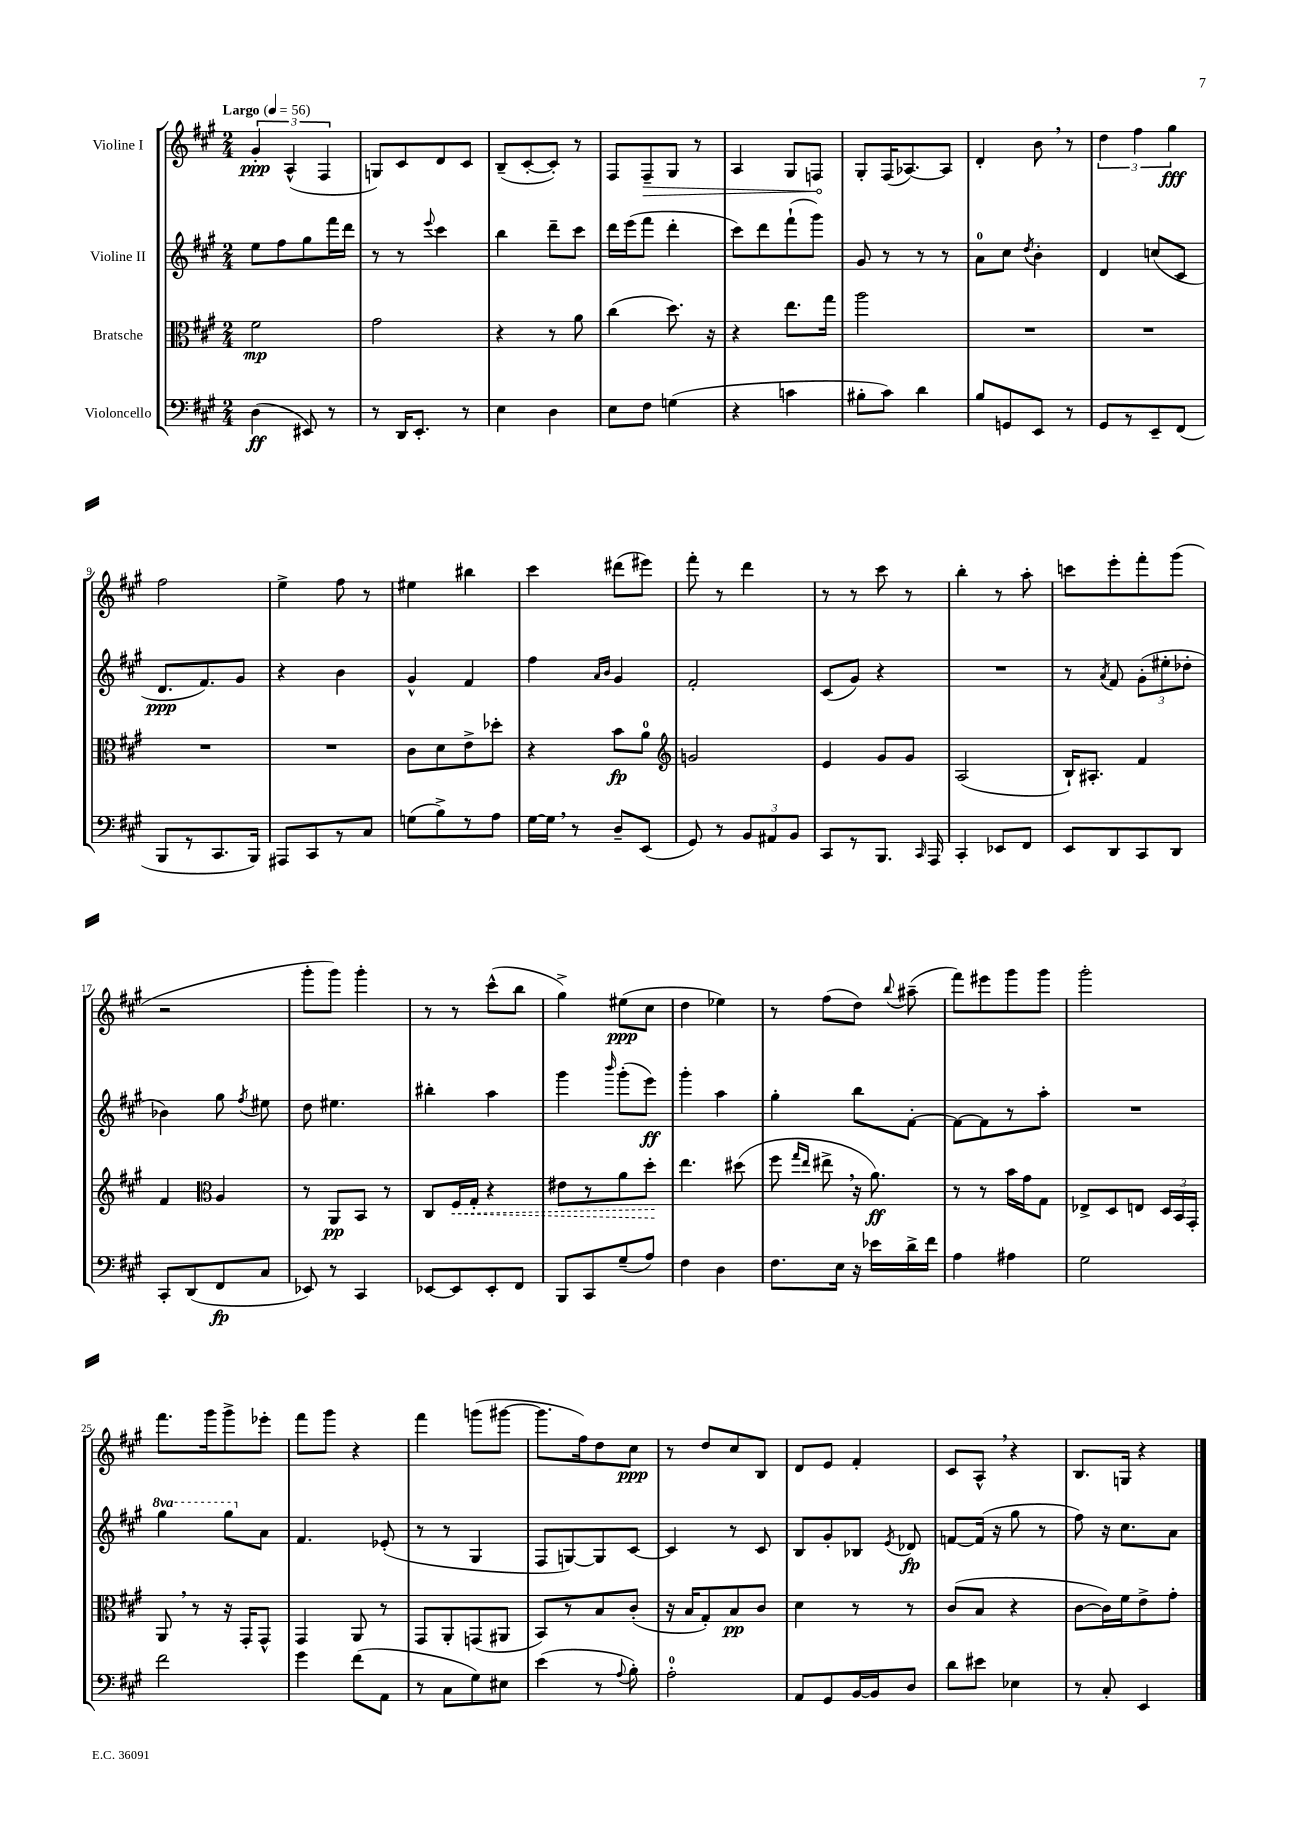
<<
\new StaffGroup <<
\new Staff = "s0" \with { instrumentName = "Violine I" } {
    \clef treble \key a \major \numericTimeSignature \time 2/4 \tempo "Largo" 4 = 56
    \autoBeamOff \tuplet 3/2 { gis'4-.\ppp a4-^( fis4 } |
    g8[) cis'8 d'8 cis'8] |
    b8[--( cis'8~-. cis'8]-.) r8 |
    fis8[ \once \override Hairpin.circled-tip = ##t fis8--\> gis8] r8 |
    a4 gis8[ f8]\! |
    gis8[-. fis16( aes8.~) aes8] |
    d'4-. b'8 \breathe r8 |
    \tuplet 3/2 { d''4 fis''4 gis''4\fff } |
    fis''2 |
    e''4-> fis''8 r8 |
    eis''4 bis''4 |
    cis'''4 dis'''8[( eis'''8]) |
    fis'''8-. r8 d'''4 |
    r8 r8 cis'''8 r8 |
    b''4-. r8 a''8-. |
    c'''8[ e'''8-. fis'''8-. gis'''8]( |
    r2 |
    gis'''8[-. gis'''8]) gis'''4-. |
    r8 r8 cis'''8[-^( b''8] |
    gis''4->) eis''8[\ppp( cis''8] |
    d''4 ees''4) |
    r8 fis''8[( d''8]) \appoggiatura { b''8 } ais''8--( |
    fis'''8[) eis'''8 gis'''8 gis'''8] |
    gis'''2-. |
    fis'''8.[ gis'''16 gis'''8-> ees'''8]-. |
    fis'''8[ gis'''8] r4 |
    fis'''4 g'''8[( gis'''8]~ |
    gis'''8.[ fis''16) d''8 cis''8]\ppp |
    r8 d''8[ cis''8 b8] |
    d'8[ e'8] fis'4-. |
    cis'8[ a8]-^ \breathe r4 |
    b8.[ g16] r4 \bar "|." |
}
\new Staff = "s1" \with { instrumentName = "Violine II" } {
    \clef treble \key a \major \numericTimeSignature \time 2/4 \set Staff.ottavationMarkups = #ottavation-simple-ordinals
    \autoBeamOff e''8[ fis''8 gis''8 fis'''16 d'''16] |
    r8 r8 \appoggiatura { e'''8 } cis'''4 |
    b''4 d'''8[-- cis'''8] |
    d'''16[ e'''16( fis'''8] d'''4-. |
    cis'''8[) d'''8 fis'''8-!( gis'''8]) |
    gis'8 r8 r8 r8 |
    a'8[-0 cis''8] \acciaccatura { d''8 } b'4-. |
    d'4 c''8[( cis'8] |
    d'8.[\ppp fis'8.) gis'8] |
    r4 b'4 |
    gis'4-^ fis'4 |
    fis''4 \grace { a'16[ b'16] } gis'4 |
    fis'2-. |
    cis'8[( gis'8]) r4 |
    R2 |
    r8 \acciaccatura { a'8 } fis'8 \tuplet 3/2 { gis'8[-.( eis''8-. des''8]-. } |
    bes'4) gis''8 \acciaccatura { fis''8 } eis''8 |
    d''8 eis''4. |
    bis''4-. a''4 |
    gis'''4 \grace { b'''16 } gis'''8[-.( e'''8]\ff) |
    gis'''4-. a''4 |
    gis''4-. b''8[ fis'8]~-. |
    fis'8[~ fis'8 r8 a''8]-. |
    R2 |
    \ottava #1 gis'''4 gis'''8[ \ottava #0 a'8] |
    fis'4. ees'8-.( |
    r8 r8 gis4 |
    fis8[ g8~) g8 cis'8]~ |
    cis'4 r8 cis'8 |
    b8[ gis'8-. bes8] \acciaccatura { e'8 } des'8\fp |
    f'8[~ f'16]( r16 gis''8 r8 |
    fis''8) r16 cis''8.[ a'8] \bar "|." |
}
\new Staff = "s2" \with { instrumentName = "Bratsche" } {
    \clef alto \key a \major \numericTimeSignature \time 2/4
    \autoBeamOff fis'2\mp |
    gis'2 |
    r4 r8 a'8 |
    cis''4( d''8.) r16 |
    r4 e''8.[ gis''16] |
    a''2 |
    R2 |
    R2 |
    R2 |
    R2 |
    cis'8[ d'8 e'8-> des''8]-. |
    r4 b'8[\fp a'8]-0 |
    \clef treble g'2 |
    e'4 gis'8[ gis'8] |
    a2( |
    b16[-!) ais8.]-. fis'4 |
    fis'4 \clef alto a4 |
    r8 a,8[\pp b,8] r8 |
    cis8[ \once \override Hairpin.style = #'dashed-line fis16\< gis16]-. r4 |
    eis'8[ r8 a'8 d''8]-.\! |
    e''4. dis''8( |
    fis''8 \grace { gis''16[ e''16] } eis''8-> \breathe r16 a'8.\ff) |
    r8 r8 b'16[ gis'16 gis8] |
    ees8[-> d8 e8] \tuplet 3/2 { d16[ b,16 gis,16]-. } |
    a,8 \breathe r8 r16 gis,16[-. gis,8]-^ |
    gis,4 a,8 r8 |
    gis,8[ a,8-. g,8( ais,8] |
    b,8[) r8 b8 cis'8]-.( |
    r16 b16[ gis8-.) b8\pp cis'8] |
    d'4 r8 r8 |
    cis'8[( b8] r4 |
    cis'8[~ cis'16) fis'16 e'8-> gis'8]-. \bar "|." |
}
\new Staff = "s3" \with { instrumentName = "Violoncello" } {
    \clef bass \key a \major \numericTimeSignature \time 2/4
    \autoBeamOff d4\ff( eis,8) r8 |
    r8 d,16[ e,8.]-. r8 |
    e4 d4 |
    e8[ fis8] g4( |
    r4 c'4 |
    bis8[-. cis'8]) d'4 |
    b8[ g,8 e,8] r8 |
    gis,8[ r8 e,8-- fis,8]( |
    b,,8[ r8 cis,8. b,,16]) |
    ais,,8[ cis,8 r8 cis8] |
    g8[( b8->) r8 a8] |
    gis16[~ gis16] \breathe r8 d8[-- e,8]( |
    gis,8) r8 \tuplet 3/2 { b,8[ ais,8 b,8] } |
    cis,8[ r8 b,,8.] \grace { cis,16 } a,,16 |
    cis,4-. ees,8[ fis,8] |
    e,8[ d,8 cis,8 d,8] |
    cis,8[-. d,8( fis,8\fp cis8] |
    ees,8) r8 cis,4 |
    ees,8[~ ees,8 ees,8-. fis,8] |
    b,,8[ cis,8 gis8--( a8]) |
    fis4 d4 |
    fis8.[ e16] r16 ees'16[ d'16-> fis'16] |
    a4 ais4 |
    gis2 |
    fis'2 |
    gis'4 fis'8[( a,8] |
    r8 cis8[ gis8) eis8] |
    e'4( r8 \appoggiatura { a8 } b8-.) |
    a2-0-. |
    a,8[ gis,8 b,16~ b,16 d8] |
    d'8[ eis'8] ees4 |
    r8 cis8-. e,4 \bar "|." |
}
>>
>>
